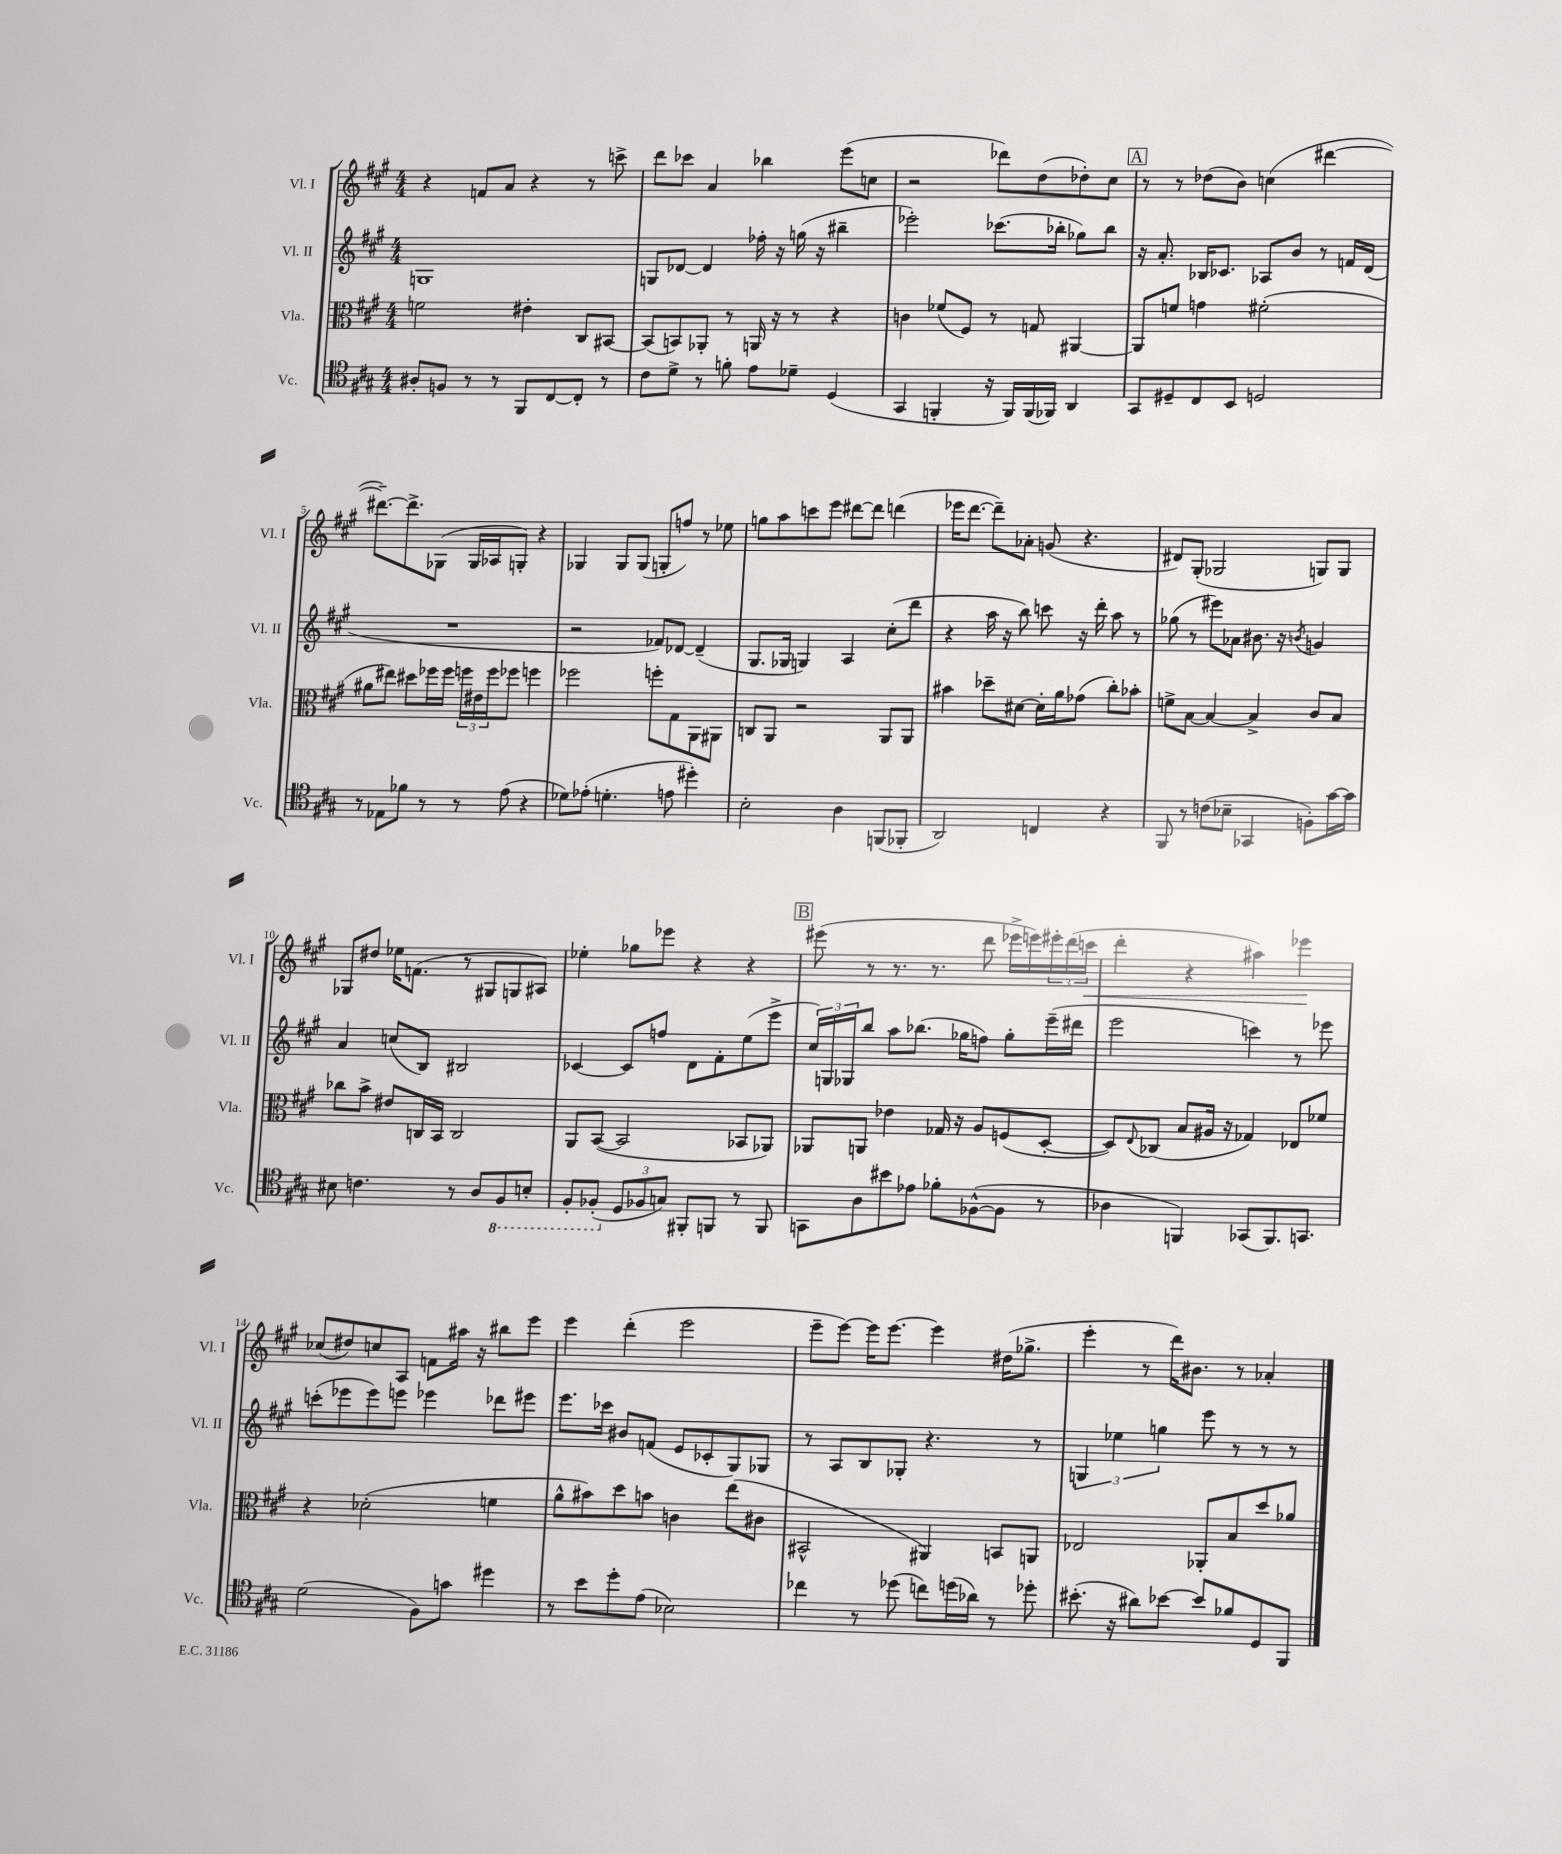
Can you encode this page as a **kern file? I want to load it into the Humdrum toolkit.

**kern	**kern	**kern	**kern
*staff4	*staff3	*staff2	*staff1
*clefC4	*clefC3	*clefG2	*clefG2
*k[f#c#g#]	*k[f#c#g#]	*k[f#c#g#]	*k[f#c#g#]
*M4/4	*M4/4	*M4/4	*M4/4
8A#'	2f	1G	4r
8F	.	.	.
8r	.	.	8f
8r	.	.	8a
8FF#	4e#'	.	4r
[8C#	.	.	.
8C#']	8C#	.	8r
8r	[8BB#	.	8ccc^
=	=	=	=
8c#	(8BB#]	8G	8ddd
8d^	8BB)	[8d-	8ccc-
8r	8AA-'	4d-]	4a
8f'	8r	.	.
8e	16AA	16ff-'	4bb-
.	16r	16r	.
8d-~	8r	(16gg	.
.	.	16r	.
(4D	4r	4bb#~	(8eee
.	.	.	8cc
=	=	=	=
4GG#	4c	2eee-')	2r
4FF'	(8f-	.	.
.	8F#)	.	.
16r	8r	(8.ccc-	8ddd-)
16FF)	.	.	.
(16FF	8G	.	(8dd
16FF-)	.	16bb-'	.
4AA	[4AA#	8gg-)	8dd-')
.	.	8bb-	8cc#
=	=	=	=
8GG#	8AA#]	16r	8r
.	.	8.a'	.
8D#~	8f	.	8r
8C#	4g	16B-	(8dd-
.	.	8.c-	.
8BB	.	.	8b)
2D	(2f#'	8A-	(4cc
.	.	8b	.
.	.	8r	[4ddd#
.	.	16f	.
.	.	(16d	.
=	=	=	=
8r	8a#	1r	8.ddd#~_)
8E-	8ee#)	.	.
.	.	.	8.ddd#^]
8f-	8dd#	.	.
8r	16ff-	.	(8G-
.	16ff-	.	.
8r	24ff	.	16G-
.	24e#	.	.
.	.	.	16A-
.	24ff	.	.
(8e	8ff-	.	8G')
4r	4ff	.	4r
=	=	=	=
8d-)	2ff-	2r	4G-
(8e-'	.	.	.
4.d'	.	.	8G-
.	.	.	(8G-
.	8ff'	8f-)	8G'
8e	8G#	[8d-	8ff)
4dd#')	8AA	(4d-~]	8r
.	8AA#	.	8ee-
=	=	=	=
2B'	8C	8.G#	8gg
.	8AA	.	8aa
.	.	16G-	.
.	2r	4G)	8ccc
.	.	.	8eee
4A	.	4A	[8ddd#
.	.	.	8ddd#]
(8FF	8AA	(8cc#'	(4ddd
8FF-'	8AA	8ddd	.
=	=	=	=
2AA)	4b#	4r	16eee-
.	.	.	[8.ddd
.	8dd-~	16aa	8ddd~])
.	.	16r	.
.	[8d#	8bb)	8a-'
4C	16d#']	8ccc	(8g
.	16a	.	.
.	(8g-	16r	4.r
.	.	16ddd'	.
4r	8cc#')	8aa	.
.	8b-'	8r	.
=	=	=	=
8FF#	8f^	(8gg-	8d#)
8r	[8B	8r	(8G#'
(8c	4B_	8eee#)	2G-
8B-~	.	8a-	.
4GG-	4B^]	8.b#	.
.	.	16r	.
.	.	8qb	.
8F')	8c#	4g	8G)
[16g#	8B	.	8G
16g#]	.	.	.
=	=	=	=
8B#	8cc-	4a	8G-
4.c	8b^	.	8dd#
.	8e#	(8cc	16ee-
.	.	.	(8.f
.	16C	8B)	.
.	16BB	.	.
8r	2C	2B#	8r
8A	.	.	8G#
8FF#	.	.	8G
8BB'	.	.	8A#)
=	=	=	=
8FF#'	8AA	[4c-	4ee-'
(8FF-'	([8BB	.	.
12D	2BB]	8c-]	8gg-
12F-	.	.	.
.	.	8ff	8eee-
12G)	.	.	.
8FF#'	.	8d	4r
8FF	.	8f#'	.
8r	8BB-	(8ee	4r
8FF	8AA-)	8eee^	.
=	=	=	=
8GG	8AA-	24cc#)	(8eee#
.	.	24G	.
.	.	24G-	.
8A	8AA	8bb	8r
8b#	4e-	8aa	8.r
8e-	.	(8.bb-	.
.	.	.	8.r
8f-'	16G-	.	.
.	16r	16gg-	.
([8F-^^	8A	8ff)	8ddd
8F-]	(8F	8gg-'	16eee-^
.	.	.	16eee)
8r	[8D'	(16eee~	24eee#'
.	.	.	(24ddd
.	.	16ddd#	.
.	.	.	24ccc
=	=	=	=
4A-	8D])	2eee	4ddd'
.	8qqE	.	.
.	(8C-	.	.
4FF)	8B	.	4r
.	16A#	.	.
.	16r	.	.
(8GG-	4G-)	4ccc)	4aa#)
8.FF)	.	.	.
.	8E-	8r	4eee-
8.GG	.	.	.
.	8f-	8eee-	.
=	=	=	=
(2d	4r	(8ccc'	(8cc-
.	.	8eee-	8dd#)
.	(2d-'	8eee-)	8cc
.	.	8eee	8A
8F#)	.	4eee-	8f
8g	.	.	16aa#
.	.	.	16r
4dd#	4f	8ddd-	8bb#
.	.	8eee#	8eee
=	=	=	=
8r	8a^^	8.eee	4eee
8b	8b#)	.	.
.	.	16ccc-	.
8dd'	8dd	8b#	(4ddd'
(8e	8b	(8f	.
2B-)	4c	8e	2eee
.	.	8c-'	.
.	(8ee	8G#)	.
.	8c#	8G-	.
=	=	=	=
4cc-	2BB#^^	8r	8eee~
.	.	8A	[8eee)
8r	.	8B	16eee]
.	.	.	[8.eee
(8dd-	.	8G-'	.
8cc)	4AA#)	4.r	4eee]
(16dd	.	.	.
16a-)	.	.	.
8r	8BB	.	(16dd#
.	.	.	8.gg-^
8dd-'	8AA	8r	.
=	=	=	=
(8.b#'	2E-	6G	4eee'
.	.	6ee-	.
16r	.	.	.
8a#)	.	.	8r
.	.	6gg	.
[8b-	.	.	16ddd)
.	.	.	8.b#
8b-]	8AA-'	8eee	.
8f-	8B	8r	8r
8D	8dd	8r	4a-'
8FF#	8a-	8r	.
==	==	==	==
*-	*-	*-	*-
